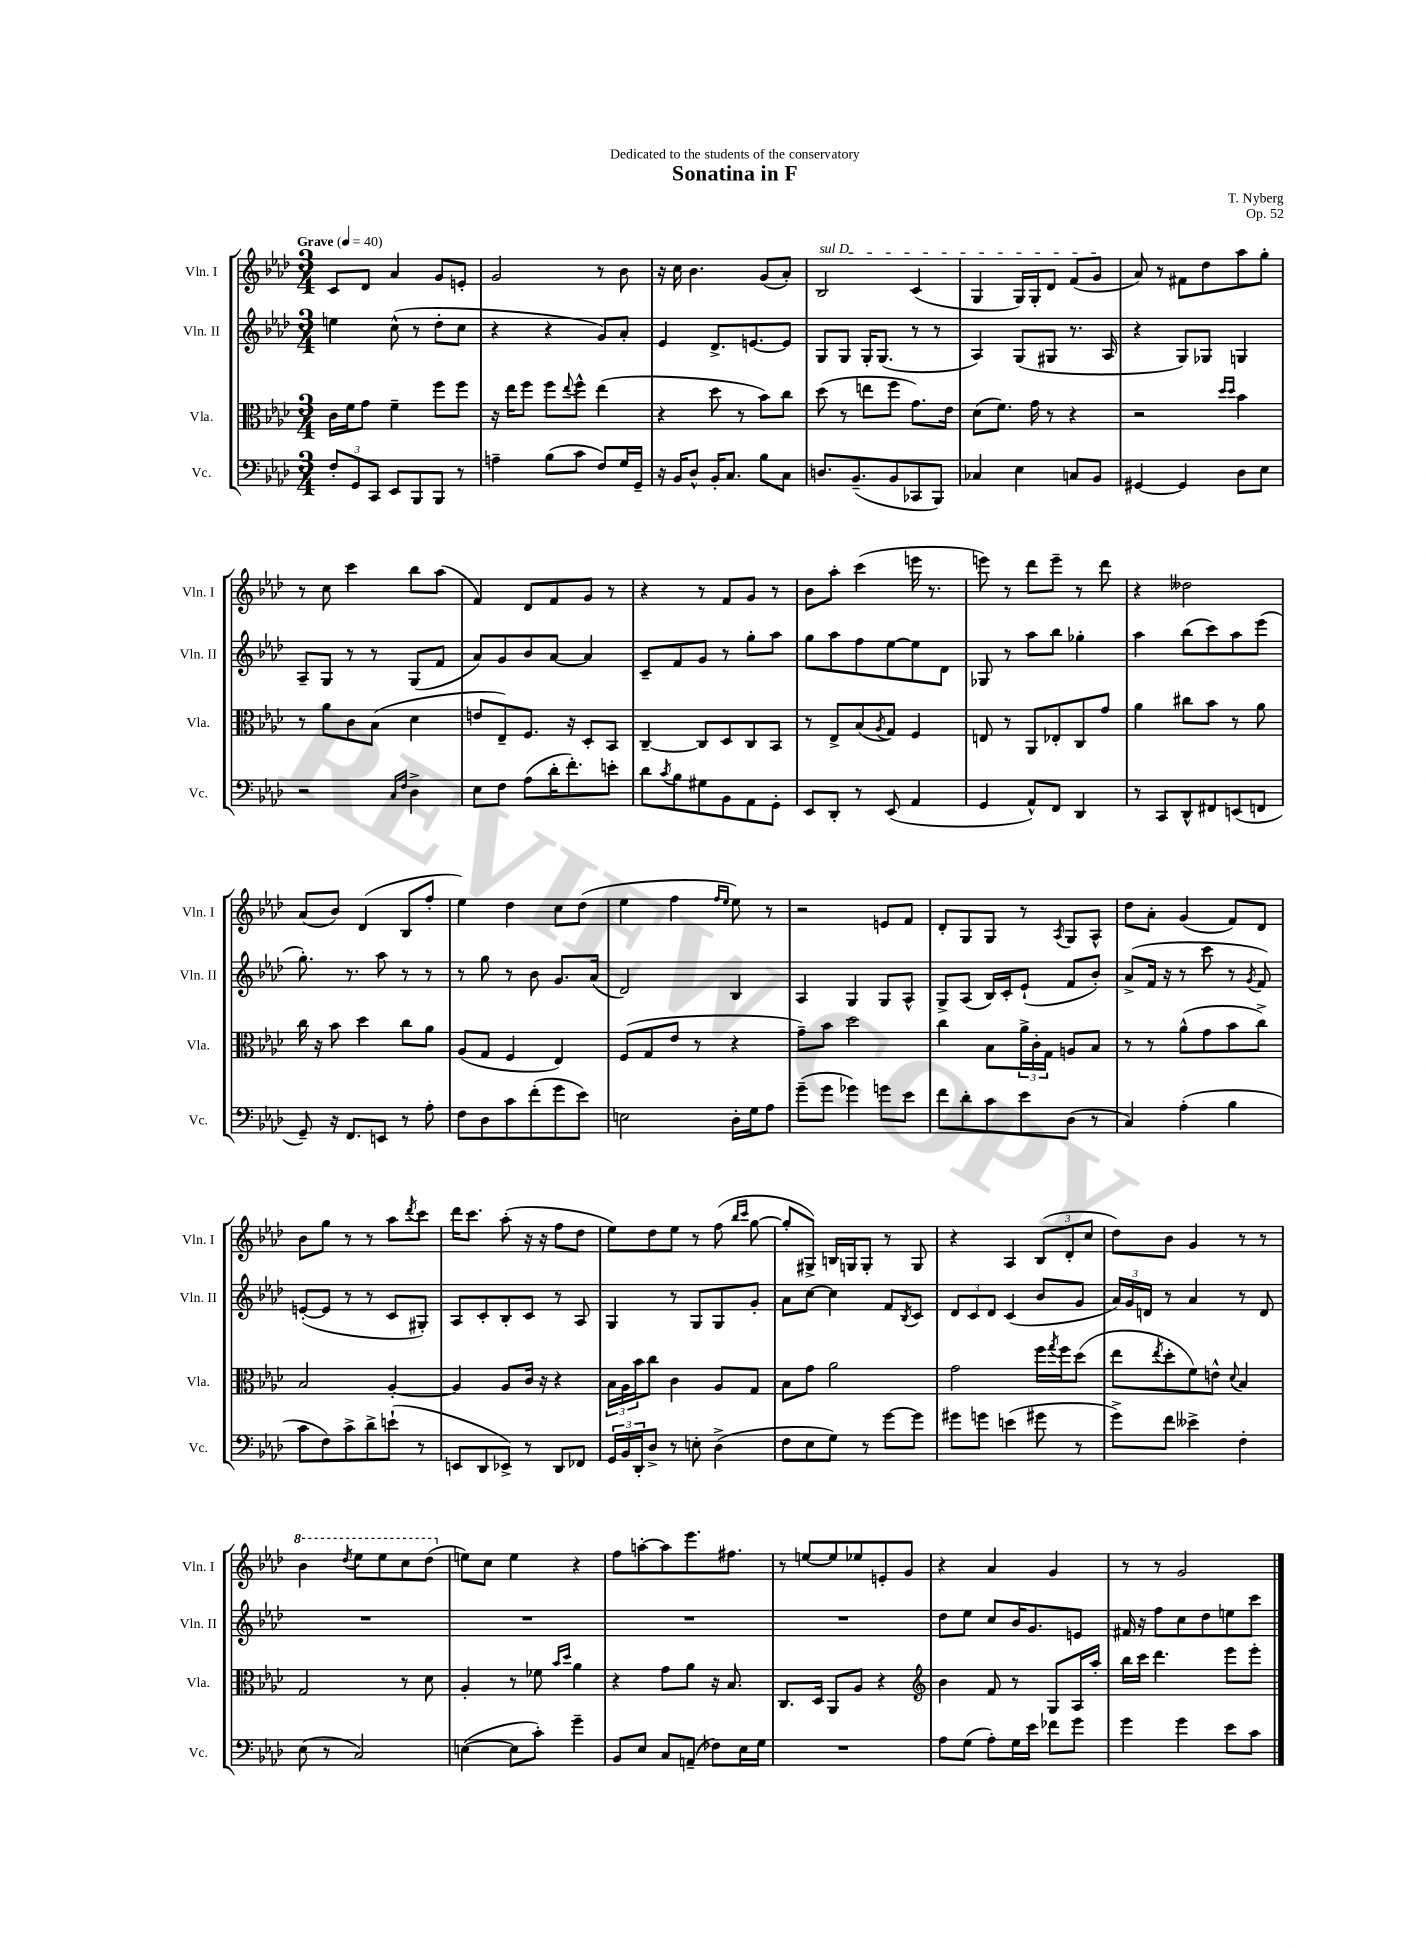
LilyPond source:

\header { title = "Sonatina in F" composer = "T. Nyberg" dedication = "Dedicated to the students of the conservatory" opus = "Op. 52" }
<<
\new StaffGroup <<
\new Staff = "s0" \with { instrumentName = "Vln. I" shortInstrumentName = "Vln. I" } {
    \clef treble \key aes \major \numericTimeSignature \time 3/4 \tempo "Grave" 4 = 40
    c'8 des'8 aes'4 g'8 e'8-. |
    g'2 r8 bes'8 |
    r16 c''16 bes'4. g'8( aes'8-.) |
    \once \override TextSpanner.bound-details.left.text = \markup { \italic "sul D" } bes2\startTextSpan c'4( |
    g4 g16) g16-. des'8 f'8( g'8\stopTextSpan |
    aes'8) r8 fis'8 des''8 aes''8 g''8-. |
    r8 c''8 c'''4 bes''8 aes''8( |
    f'4) des'8 f'8 g'8 r8 |
    r4 r8 f'8 g'8 r8 |
    bes'8 aes''8-. c'''4( e'''16 r8. |
    e'''8) r8 des'''8 e'''8-- r8 des'''8 |
    r4 deses''2 |
    aes'8( bes'8) des'4( bes8 f''8-. |
    ees''4) des''4 c''8 des''8( |
    ees''4 f''4 \grace { f''16 ees''16 } ees''8) r8 |
    r2 e'8 f'8 |
    des'8-. g8 g8 r8 \acciaccatura { aes8 } g8 aes8-^ |
    des''8 aes'8-. g'4( f'8) des'8 |
    bes'8 g''8 r8 r8 aes''8 \acciaccatura { des'''8 } c'''8 |
    des'''16 c'''8. aes''8-.( r16 r16 f''8 des''8 |
    ees''8) des''8 ees''8 r8 f''8( \grace { bes''16 c'''16 } g''8~ |
    g''8-. gis8->) b16 g16 g8-. r8 g8 |
    r4 aes4 \tuplet 3/2 { bes8( des'8-. c''8 } |
    des''8) bes'8 g'4 r8 r8 |
    \ottava #1 bes''4 \acciaccatura { des'''8 } ees'''8 ees'''8 c'''8 des'''8( \ottava #0 |
    e''8) c''8 e''4 r4 |
    f''8 a''8~-. a''8 ees'''8. fis''8. |
    r8 e''8~ e''8 ees''8 e'8-. g'8 |
    r4 aes'4 g'4 |
    r8 r8 g'2 \bar "|." |
}
\new Staff = "s1" \with { instrumentName = "Vln. II" shortInstrumentName = "Vln. II" } {
    \clef treble \key aes \major \numericTimeSignature \time 3/4
    e''4 c''8-^( r8 des''8-. c''8 |
    r4 r4 g'8) aes'8-. |
    ees'4 des'8.-> e'8.~ e'8 |
    g8 g8 g16-. g8.( r8 r8 |
    aes4) g8( gis8 r8. aes16 |
    r4 g8) ges8 g4 |
    aes8-- g8 r8 r8 g8( f'8 |
    aes'8) g'8 bes'8 aes'8~ aes'4 |
    c'8-- f'8 g'8 r8 g''8-. aes''8 |
    g''8 aes''8 f''8 ees''8~ ees''8 des'8 |
    ges8 r8 aes''8 bes''8 ges''4-. |
    aes''4 bes''8( c'''8) aes''8 ees'''8( |
    g''8.-.) r8. aes''8 r8 r8 |
    r8 g''8 r8 bes'8 g'8. aes'16( |
    des'2) bes4 |
    aes4 g4 g8 aes8-^ |
    g8-> aes8( bes16) c'16-. ees'8-!( f'8 bes'8-.) |
    aes'8->( f'16 r16 r8 c'''8 r8 \acciaccatura { g'8 } f'8) |
    e'8~-.( e'8 r8 r8 c'8 gis8-.) |
    aes8 c'8-. bes8-. c'8 r8 aes8 |
    g4 r8 g8 g8 g'8-. |
    aes'8 c''8~ c''4 f'8 \acciaccatura { bes8 } c'8 |
    \tuplet 3/2 { des'8 c'8 des'8 } c'4( bes'8 g'8 |
    \tuplet 3/2 { aes'16) g'16 d'16 } r8 aes'4 r8 d'8 |
    R2. |
    R2. |
    R2. |
    R2. |
    des''8 ees''8 c''8 bes'16 g'8. e'8 |
    fis'16 r16 f''8 c''8 des''8 e''8 c'''8 \bar "|." |
}
\new Staff = "s2" \with { instrumentName = "Vla." shortInstrumentName = "Vla." } {
    \clef alto \key aes \major \numericTimeSignature \time 3/4
    c'16 f'16 g'8 f'4-- f''8 f''8 |
    r16 ees''16 f''8 f''8 \appoggiatura { ees''8 } f''8-^ ees''4( |
    r4 des''8 r8 bes'8) c''8 |
    des''8( r8 e''8 f''8 g'8.) ees'16 |
    des'8( f'8.) g'16 r8 r4 |
    r2 \grace { des''16 des''16 } bes'4 |
    r8 aes'8 c'8 bes8( des'4 |
    e'8 ees8--) f8. r16 des8-. bes,8 |
    c4~-- c8 des8 c8 bes,8 |
    r8 ees8-> bes8( \acciaccatura { aes8 } g8) f4 |
    e8 r8 aes,8 ees8-. c8 g'8 |
    aes'4 cis''8 bes'8 r8 aes'8 |
    c''16 r16 bes'8 des''4 c''8 aes'8 |
    aes8( g8 f4 ees4) |
    f8( g8 ees'8 r8 r4 |
    g'8--) bes'8 des''2 |
    c''4 bes8 \tuplet 3/2 { aes'16-> c'16-. g16 } a8 bes8 |
    r8 r8 aes'8-^( g'8 bes'8 c''8->) |
    bes2 aes4~-. |
    aes4 aes8 c'16 r16 r4 |
    \tuplet 3/2 { bes16 aes16 bes'16 } c''8 c'4 aes8 g8 |
    bes8 g'8 aes'2 |
    g'2 f''16 \acciaccatura { g''8 } f''16 des''8( |
    ees''8 \acciaccatura { ees''8 } des''8-. f'8) e'8-^ \appoggiatura { des'8 } bes4 |
    g2 r8 des'8 |
    aes4-. r8 fes'8 \grace { bes'16 des''16 } aes'4 |
    r4 g'8 aes'8 r16 bes8. |
    c8. des16 aes,8 aes8 r4 |
    \clef treble bes'4 f'8 r8 g8 aes16 aes''16-. |
    bes''16 c'''16 des'''4. ees'''8 ees'''8-. \bar "|." |
}
\new Staff = "s3" \with { instrumentName = "Vc." shortInstrumentName = "Vc." } {
    \clef bass \key aes \major \numericTimeSignature \time 3/4
    \tuplet 3/2 { f8-. g,8 c,8 } ees,8 bes,,8 bes,,8 r8 |
    a4-- bes8( c'8 f8) g16 g,16-- |
    r16 bes,16 des8-^ bes,16-. c8. bes8 c8 |
    d8. bes,8.--( bes,8 ces,8 bes,,8) |
    ces4 ees4 c8 bes,8 |
    gis,4~ gis,4 des8 ees8 |
    r2 \grace { c16 f16 } des4-> |
    ees8 f8 aes8( des'16-. f'8.-.) e'8-. |
    des'8 \acciaccatura { c'8 } bes8 gis8 bes,8 aes,8 g,8-. |
    ees,8 des,8-. r8 ees,8( aes,4 |
    g,4 aes,8-^) f,8 des,4 |
    r8 c,8 des,8-^ fis,8 e,8( f,8 |
    g,8--) r16 f,8. e,8 r8 aes8-. |
    f8 des8 c'8 f'8-.( g'8 ees'8) |
    e2 des16-. g16 aes8 |
    g'8--( g'8 ges'4) g'8 ees'8 |
    f'8 des'8-. c'8 ees'8 des8( r8 |
    c4) aes4-.( bes4 |
    c'8 f8) c'8-> des'8-> e'8-!( r8 |
    e,8 des,8 ees,8->) r8 des,8 fes,8 |
    \tuplet 3/2 { g,16 bes,16 des,16-. } des8-> r8 e8-. des4->( |
    f8 ees8 g8) r8 g'8~ g'8 |
    gis'8 g'8 e'4( gis'8 r8 |
    g'8->) f'8 eeses'4-> f4-. |
    ees8( r8 c2) |
    e4~( e8 c'8-.) g'4-- |
    bes,8 ees8 c8 a,8--( fes8) ees16 g16 |
    R2. |
    aes8 g8( aes8-.) g16 ees'16 fes'8 g'8 |
    g'4 g'4 ees'8 c'8 \bar "|." |
}
>>
>>
\layout { \context { \Score \remove "Bar_number_engraver" } }
